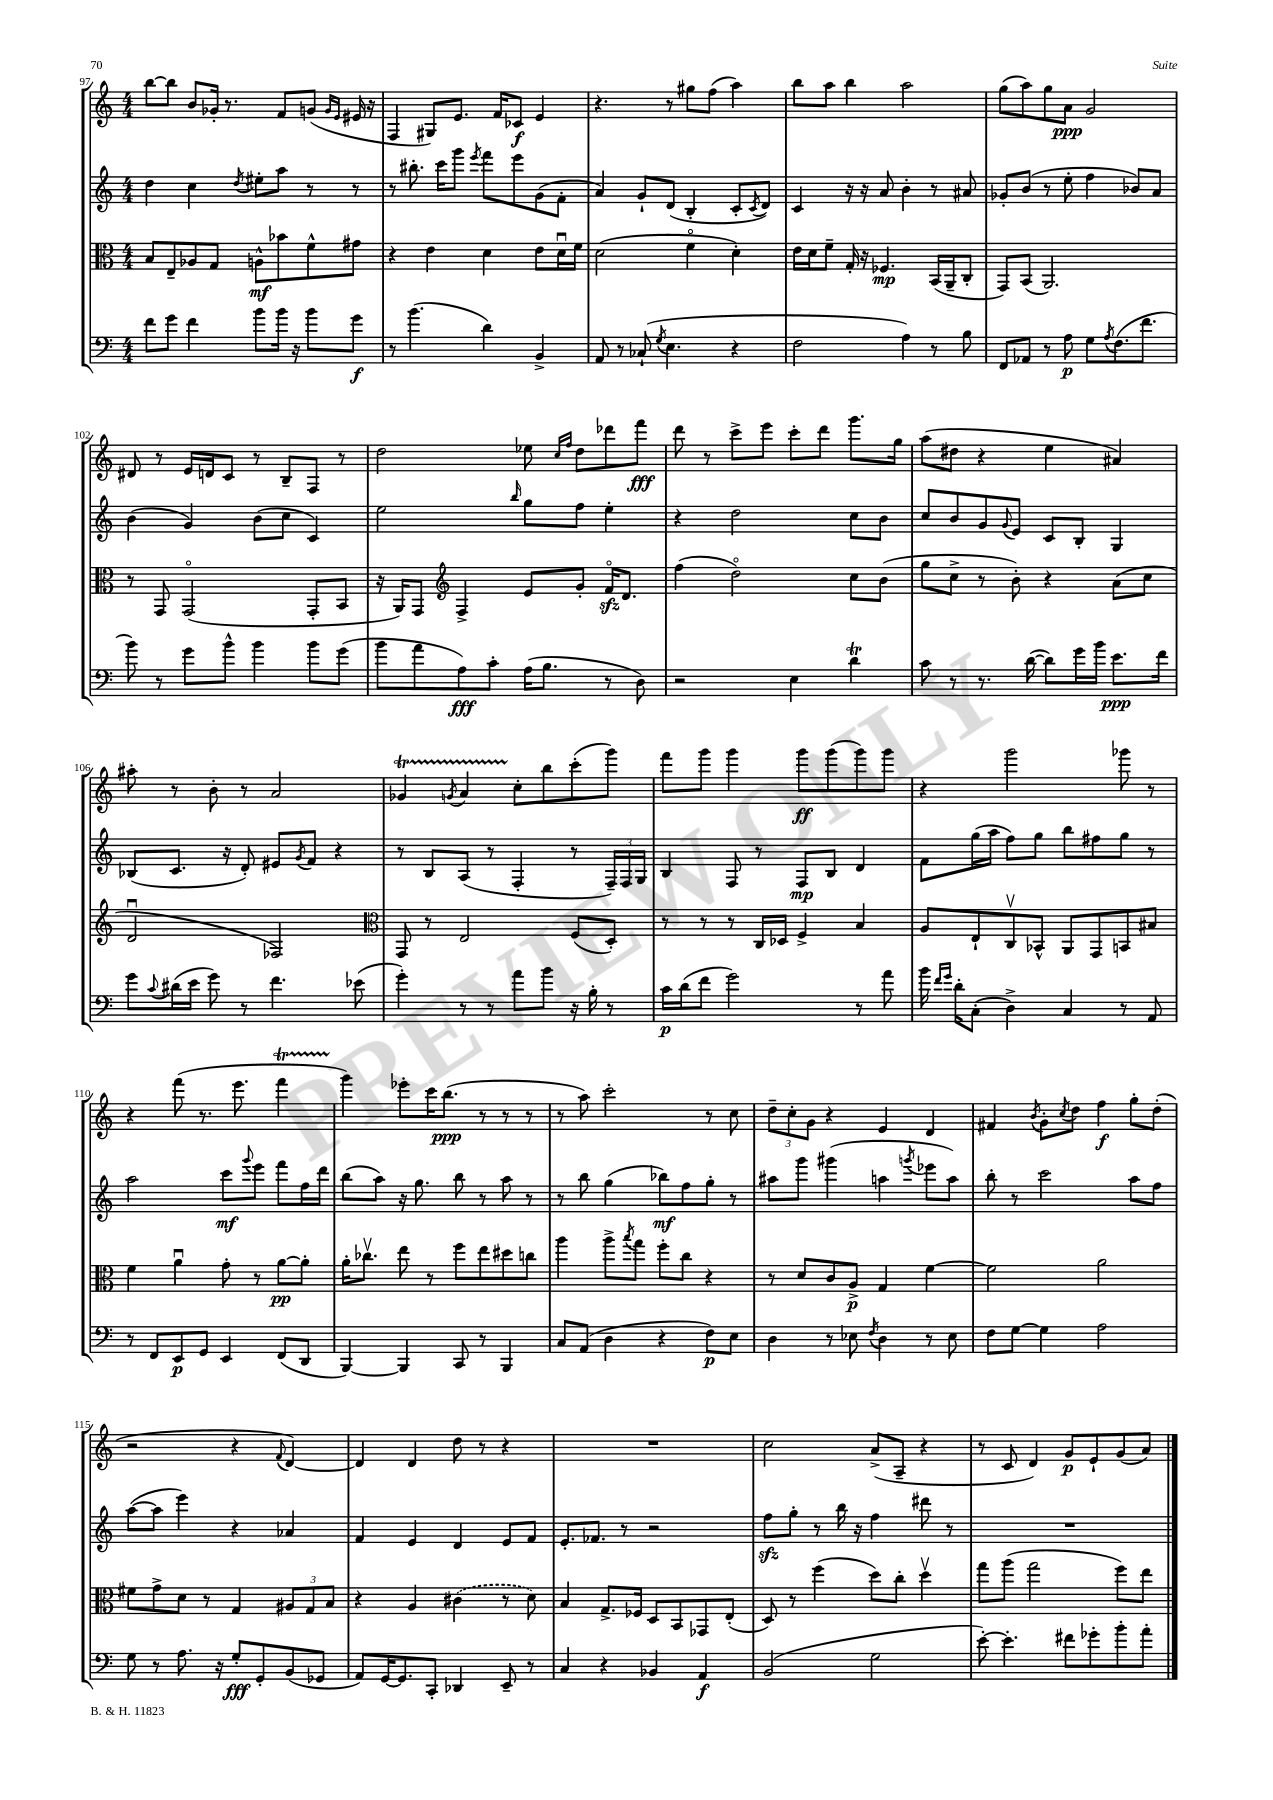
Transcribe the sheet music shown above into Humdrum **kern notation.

**kern	**kern	**kern	**kern
*staff4	*staff3	*staff2	*staff1
*clefF4	*clefC3	*clefG2	*clefG2
*k[]	*k[]	*k[]	*k[]
*M4/4	*M4/4	*M4/4	*M4/4
8f\L	8B/L	4dd\	[8bb\L
8g\J	8E~/	.	8bb\]J
4f\	8A-/	4cc\	8b/L
.	8G/J	.	16g-'/Jk
.	.	.	8.r
.	.	8qdd/	.
8b\L	8A^^\L	8ee#'\L	.
16b\Jk	8b-\	8aa\J	8f/L
16r	.	.	.
8b\L	8f^^\	8r	(8g/J
.	.	.	16qqg/LL
.	.	.	16qqe/JJ
8g\J	8g#\J	8r	16e#/
.	.	.	16r
=	=	=	=
8r	4r	8r	4F/
(4.b\	.	8.bb#'\	.
.	4e\	.	8G#/L)
.	.	16ccc\LK	.
.	.	8ggg\J	8.e/J
.	.	8qeee/	.
4d\)	4d\	8fff\L	.
.	.	.	16f/LK
.	.	8eee\	8c-/J
4BB^/	8e\L	(8g\	4e/
.	16du\L	8f'\J	.
.	16f\JJ	.	.
=	=	=	=
8AA/	(2d\	4a/)	4.r
8r	.	.	.
(8C-`/	.	8g`/L	.
8qG/	.	.	.
4.E\	.	(8d/J	8r
.	4fo\	4B'/	8gg#\L
.	.	.	(8ff\J
4r	4d'\)	8c'/L	4aa\)
.	.	8qc/	.
.	.	8d/J)	.
=	=	=	=
2F\	16e\LL	4c/	8bb\L
.	16d\J	.	.
.	8f~\J	.	8aa\J
.	16G'/	16r	4bb\
.	16r	16r	.
.	4.F-/	8a/	.
4A\)	.	4b'\	2aa\
8r	(16BB/LL	8r	.
.	16AA~/J	.	.
8B\	8C'/J	8a#/	.
=	=	=	=
8FF/L	8GG/L)	8g-'/L	(8gg\L
8AA-/J	(8BB/J	(8b/J	8aa\)
8r	2.AA/)	8r	8gg\
8A\	.	8ee'\	8a\J
8G\L	.	4ff\	2g/
8qA/	.	.	.
(8.F\	.	.	.
.	.	8b-/L)	.
8.f\J	.	.	.
.	.	8a/J	.
=	=	=	=
8b\)	8r	(4b\	8d#/
8r	8GG/	.	8r
8g\L	(2GGo/	4g/)	16e/LL
.	.	.	16d/J
8b^^\J	.	.	8c/J
4b\	.	(8b\L	8r
.	.	8cc\J	8B~/L
8b\L	8GG'/L	4c/)	8F/J
(8g\J	8BB/J	.	8r
=	=	=	=
8b\L	16r	2ee\	2dd\
.	16AA/LK)	.	.
8a\	8GG/J	.	.
*	*clefG2	*	*
8A\)	4F^/	.	.
8c'\J	.	.	.
.	.	16qqbb/	.
(16A\LK	8e/L	8gg\L	8ee-\
8.B\J	.	.	.
.	.	.	16qqcc/LL
.	.	.	16qqff/JJ
.	8g'/J	8ff\J	8dd\L
8r	16fo/LK	4ee'\	8ddd-\
.	8.d/J	.	.
8D\)	.	.	8fff\J
=	=	=	=
2r	(4ff\	4r	8ddd\
.	.	.	8r
.	2ddo\)	2dd\	8ccc^\L
.	.	.	8eee\J
4E\	.	.	8ccc'\L
.	.	.	8ddd\J
4d\	8cc\L	8cc\L	8.ggg\L
.	(8b\J	8b\J	.
.	.	.	16gg\Jk
=	=	=	=
8c\	8gg\L	8cc/L	(8aa\L
8r	8cc^\J	8b/	8dd#\J
8.r	8r	8g/	4r
.	.	8qqg/	.
.	8b'\)	8e/J	.
([16d\	.	.	.
8d\]L)	4r	8c/L	4ee\
16g\L	.	8B'/J	.
16b\JJ	.	.	.
8.e\L	(8a\L	4G/	4a#/)
.	8cc\J	.	.
16f\Jk	.	.	.
=	=	=	=
8g\L	2du/	(8B-/L	8aa#'\
8qqc/	.	.	.
(16d#\L	.	8.c/J	8r
16e\JJ	.	.	.
8g\)	.	.	8b'\
.	.	16r	.
8r	.	8d'/)	8r
4.f\	2F-/)	8e#/L	2a/
.	.	8qg/	.
.	.	8f/J	.
.	.	4r	.
(8e-\	.	.	.
=	=	=	=
*	*clefC3	*	*
4g'\)	8GG/	8r	4g-/
.	8r	8B/L	.
.	.	.	8qg/
8r	2E/	(8A/J	4a/
8r	.	8r	.
8a\L	.	4F'/	8cc'\L
8b\J	.	.	8bb\
16r	(8F/L	8r	(8ccc'\
16B'\	.	.	.
8r	8D'/J)	24F~/LL)	8ggg\J)
.	.	24F/	.
.	.	24G/JJ	.
=	=	=	=
16c\LL	8r	4B/	8fff\L
(16d\J	.	.	.
8f\J	8r	.	8ggg\J
2g\)	8r	8F/	4ggg\
.	16C/LL	8r	.
.	16D-/JJ	.	.
.	4F^/	8F/L	8ggg\L
.	.	8B/J	(8ggg\
8r	4B/	4d/	8ggg\)
8a\	.	.	8ggg\J
=	=	=	=
16b\	8A/L	8f\L	4r
16qqf/LL	.	.	.
16qqg/JJ	.	.	.
16d'\LK	.	.	.
(8C'\J	8E`/	(16gg\L	.
.	.	16aa\JJ	.
4D^\)	8Cv/	8ff\L)	2ggg\
.	8BB-^^/J	8gg\J	.
4C/	8AA/L	8bb\L	.
.	8GG/	8ff#\	.
8r	8BB/	8gg\J	8ggg-\
8AA/	8B#/J	8r	8r
=	=	=	=
8r	4f\	2aa\	4r
8FF/L	.	.	.
8EE/	4au\	.	(8fff\
8GG/J	.	.	8.r
4EE/	8g'\	8ccc\L	.
.	.	.	8.eee\
.	.	8qqggg/	.
.	8r	8eee\J	.
(8FF/L	[8a\L	8fff\L	4fff\
8DD/J	8a'\]J	16ff\L	.
.	.	16ddd\JJ	.
=	=	=	=
[4BBB/)	16a'\LK	(8bb\L	4ggg\)
.	8.cc-v\J	.	.
.	.	8aa\J)	.
4BBB/]	8ee\	16r	8eee-'\L
.	.	8.gg\	.
.	8r	.	16ccc\K
.	.	.	(8.bb\J
8CC/	8ff\L	8bb\	.
8r	8ee\	8r	8r
4BBB/	8dd#\	8aa\	8r
.	8cc\J	8r	8r
=	=	=	=
8C/L	4aa\	8r	8r
(8AA/J	.	8bb\	8aa\)
4D\	8aa^\L	(4gg\	2ccc'\
.	8qbb/	.	.
.	8gg\J	.	.
4r	8ff'\L	8bb-\L)	.
.	8cc\J	8ff\	.
8F\L)	4r	8gg'\J	8r
8E\J	.	8r	8cc\
=	=	=	=
4D\	8r	8aa#\L	12dd~\L
.	.	.	12cc'\
.	8d/L	8ggg\J	.
.	.	.	12g\J
8r	8c/	(4ggg#\	4r
8E-\	8A^/J	.	.
8qF/	.	.	.
4D\	4G/	4aa\	4e/
.	.	8qggg/	.
8r	[4f\	8eee-\L	4d/
8E-\	.	8aa\J)	.
=	=	=	=
8F\L	2f\]	8bb'\	4f#/
[8G\J	.	8r	.
.	.	.	8qb/
4G\]	.	2ccc\	8g'\L
.	.	.	8qcc/
.	.	.	8dd\J
2A\	2a\	.	4ff\
.	.	8aa\L	8gg'\L
.	.	8ff\J	(8dd'\J
=	=	=	=
8G\	8f#\L	([8aa\L	2r
8r	8g^\	8aa\]J	.
8.A\	8d\J	4eee\)	.
.	8r	.	.
16r	.	.	.
8G'/L	4G/	4r	4r
8GG'/	.	.	.
.	.	.	8qqf/
(8BB/	12A#/L	4a-/	[4d/)
.	12G/	.	.
8GG-/J	.	.	.
.	12B/J	.	.
=	=	=	=
8AA/L)	4r	4f/	4d/]
[16GG/K	.	.	.
8.GG/]	.	.	.
.	4A/	4e/	4d/
8CC'/J	.	.	.
4DD-/	(4c#\	4d/	8dd\
.	.	.	8r
8EE~/	8r	8e/L	4r
8r	8d\)	8f/J	.
=	=	=	=
4C/	4B/	8.e'/L	1r
.	.	8.f-/J	.
4r	8.G^/L	.	.
.	.	8r	.
.	16F-/Jk	.	.
4BB-/	8D/L	2r	.
.	8BB/	.	.
4AA/	8GG-/	.	.
.	(8E'/J	.	.
=	=	=	=
(2BB/	8D/)	8ff\L	2cc\
.	8r	8gg'\J	.
.	(4ff\	8r	.
.	.	16bb\	.
.	.	16r	.
2G\	8dd\L)	4ff\	(8a^/L
.	8cc'\J	.	8A~/J
.	4ddv\	8ddd#\	4r
.	.	8r	.
=	=	=	=
[8e'\)	8gg\L	1r	8r
4.e'\]	(8aa\J	.	8c/
.	2gg\	.	4d/)
8f#\L	.	.	8g/L
8g-'\	.	.	8e`/
8b'\	8ff\L)	.	(8g/
8a'\J	8ee\J	.	8a/J)
==	==	==	==
*-	*-	*-	*-
